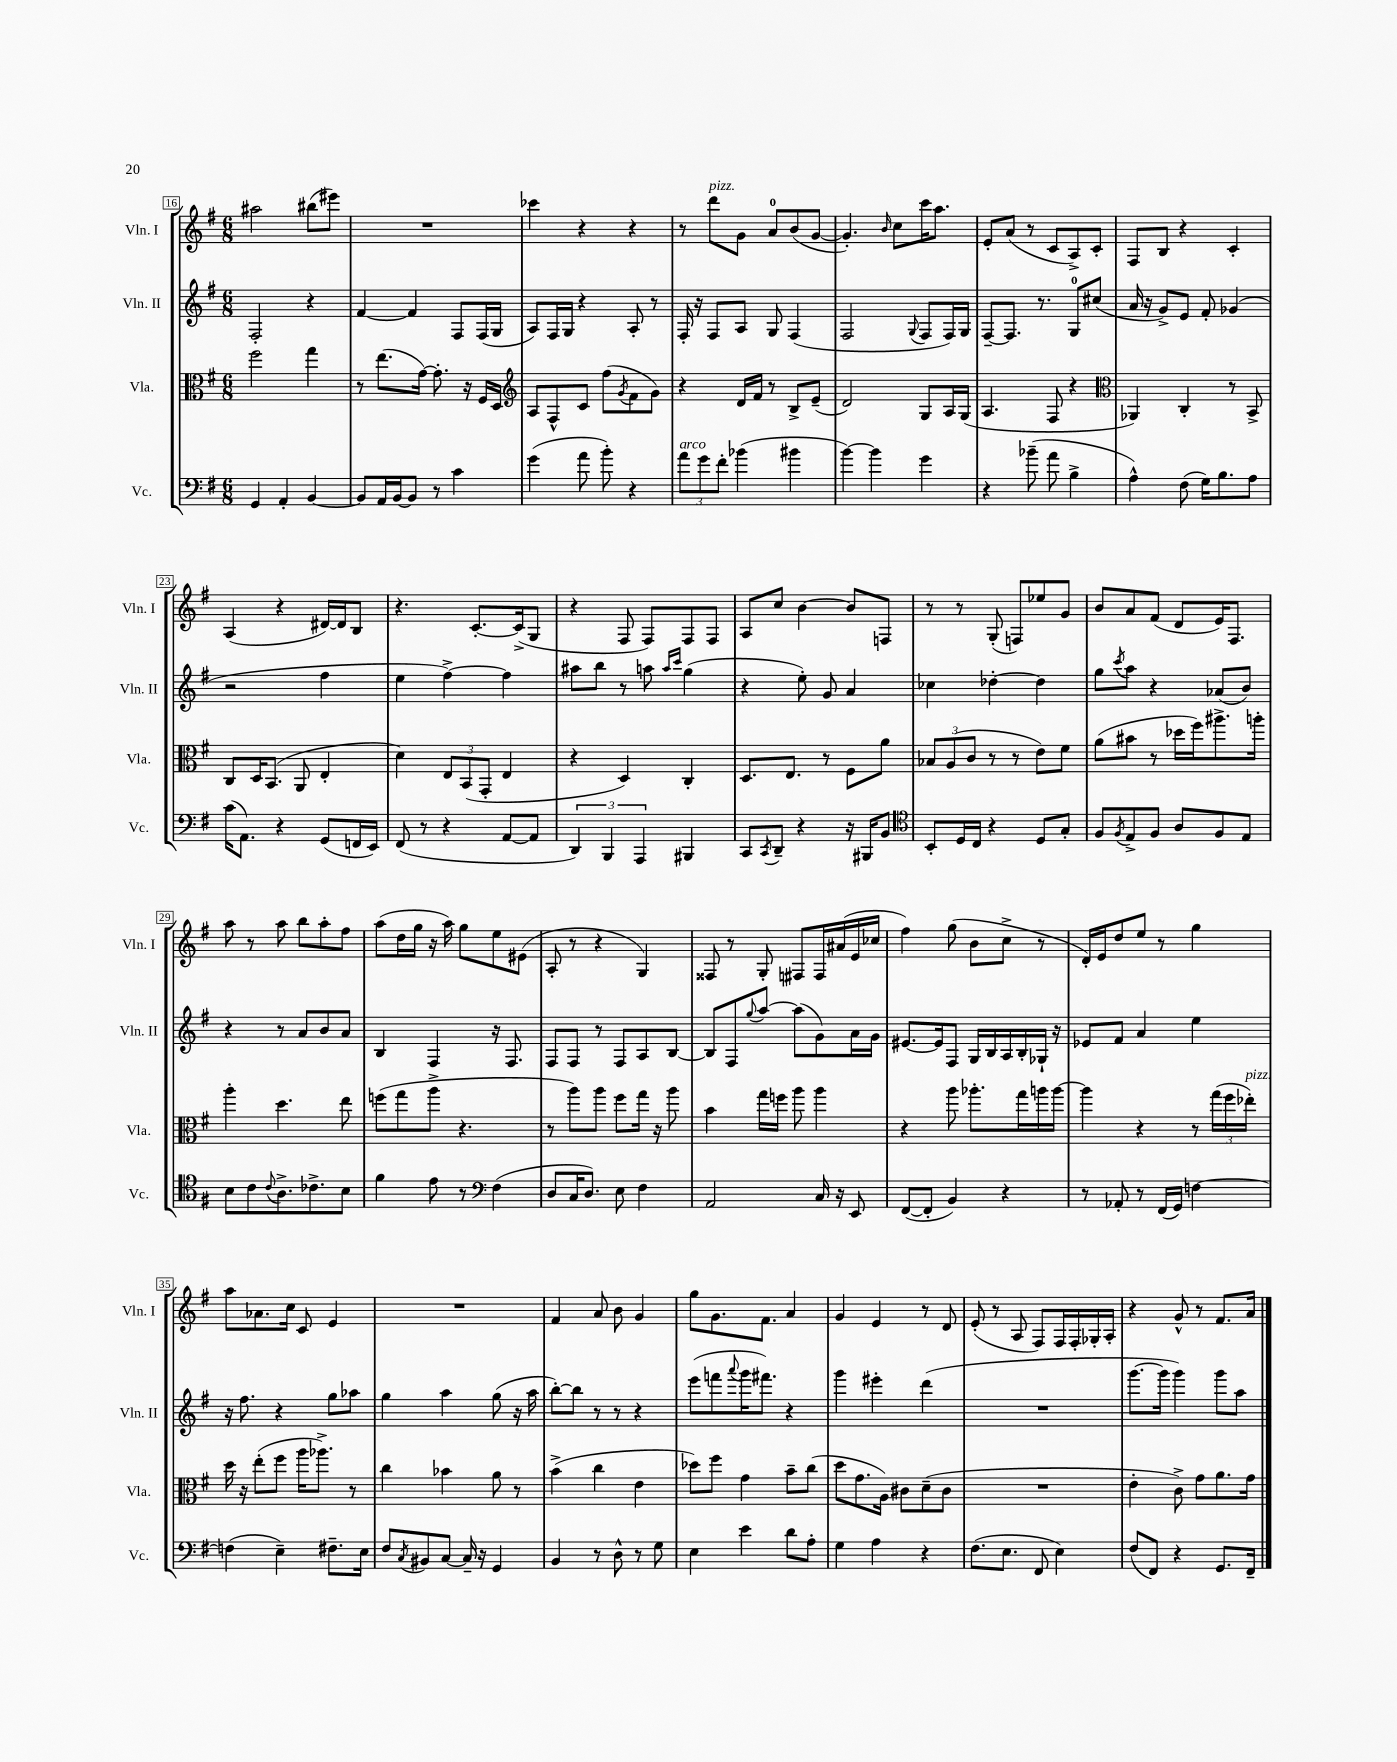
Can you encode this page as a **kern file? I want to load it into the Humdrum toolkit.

**kern	**kern	**kern	**kern
*part4	*part3	*part2	*part1
*staff4	*staff3	*staff2	*staff1
*I"Vc.	*I"Vla.	*I"Vln. II	*I"Vln. I
*I'Vc.	*I'Vla.	*I'Vln. II	*I'Vln. I
*clefF4	*clefC3	*clefG2	*clefG2
*k[f#]	*k[f#]	*k[f#]	*k[f#]
*M6/8	*M6/8	*M6/8	*M6/8
=16	=16	=16	=16
4GG/	2ff#\	2F#'/	2aa#X\
4AA'/	.	.	.
[4BB/	4gg\	4r	(8bb#X\L
.	.	.	8eee#X\J)
=17	=17	=17	=17
8BB/L]	8r	[4f#/	2.r
16AA/L	(8.ee\L	.	.
[16BB/J	.	.	.
8BB/J]	.	4f#/]	.
.	[16g\Jk)	.	.
8r	8.g'\]	.	.
4c\	.	8F#/L	.
.	16r	.	.
.	16F#/LL	(16F#/L	.
.	16D/JJ	16G/JJ	.
=18	=18	=18	=18
*	*clefG2	*	*
(4g\	8A/L	8A/L)	4ccc-X\
.	8F#^^/	16F#/L	.
.	.	16G/JJ	.
8a\	8c/J	4r	4r
8b'\)	(8ff#\L	.	.
.	8qg/	.	.
4r	8f#\	8A'/	4r
.	8g\J)	8r	.
=19	=19	=19	=19
!LO:TX:a:i:t=arco	!	!	!
12a\L	4r	16F#'/	8r
.	.	16r	.
12g\	.	.	.
!	!	!	!LO:TX:a:i:t=pizz.
.	.	8F#/L	8ddd\L
12f#'\J	.	.	.
(4b-X\	16d/LL	8A/J	8g\J
.	16f#/JJ	.	.
.	8r	8G/	8a/L
4b#X\	8B^/L	(4F#/	(8b/
.	(8e~/J	.	[8g/J
=20	=20	=20	=20
[4b\)	2d/)	2F#/	4.g'/])
4b\]	.	.	.
.	.	.	16qqb/
.	.	.	8cc\L
.	.	8qqG/	.
4g\	8G/L	8F#/L	16ccc\K
.	.	.	8.aa\J
.	16A/L	16F#/L)	.
.	(16G/JJ	16G/JJ	.
=21	=21	=21	=21
4r	4.A/	[8F#~/L	8e'/L
.	.	8.F#/J]	(8a/J
(8b-X~\	.	.	8r
.	.	8.r	.
8a\	8F#/	.	8c/L
4B^\	4r	8G/L	8A^/)
.	.	(8cc#X/J	8c'/J
=22	=22	=22	=22
*	*clefC3	*	*
4A^^\)	4AA-X/)	16a/	8F#/L
.	.	16r	.
.	.	8g^/L)	8B/J
(8F#\	4C'/	8e/J	4r
16G\KL)	.	8f#'/	.
8.B\	.	.	.
.	8r	(4g-X/	4c'/
8A\J	8BB^/	.	.
!!LO:LB:g=z
=23	=23	=23	=23
(16c\KL	8C/L	2r	(4A/
8.AA\J)	.	.	.
.	16D/K	.	.
.	(8.BB/J	.	.
4r	.	.	4r
.	8AA/	.	.
(8GG/L	4E'/	4ff#\	[16d#X/LL)
.	.	.	16d#/J]
16FFn/L	.	.	8B/J
16EE/JJ)	.	.	.
=24	=24	=24	=24
(8FF#/	4d\)	4ee\	4.r
8r	.	.	.
4r	12E/L	[4ff#^\)	.
.	(12BB/	.	.
.	.	.	[8.c'/L
.	12GG'/J	.	.
[8AA/L	4E/	4ff#\]	.
.	.	.	(16c^/k]
8AA/J]	.	.	8G/J
=25	=25	=25	=25
6DD/)	4r	8aa#X\L	4r
.	.	8bb\J	.
6BBB/	.	.	.
.	4D/)	8r	8F#/
6AAA/	.	.	.
.	.	8aan\	8F#/L)
.	.	16qqaa/LL	.
.	.	16qqccc/JJ	.
4BBB#X/	4C'/	(4gg\	8F#/
.	.	.	8F#/J
=26	=26	=26	=26
8CC/L	8.D/L	4r	8A/L
8qCC/	.	.	.
8DD~/J	.	.	8cc/J
.	8.E/J	.	.
4r	.	8ee'\)	[4b\
.	8r	8g/	.
16r	8F#\L	4a/	8b/L]
16BBB#X/KL	.	.	.
8BB/J	8a\J	.	8Fn/J
=27	=27	=27	=27
*clefC4	*	*	*
8BB'/L	12B-X/L	4cc-X\	8r
.	(12A/	.	.
16D/L	.	.	8r
.	12c/J	.	.
16C/JJ	.	.	.
4r	8r	[4dd-X'\	(8G'/
.	8r	.	8Fn/L)
8D/L	8e\L)	4dd-\]	8ee-X/
8G'/J	8f#\J	.	8g/J
=28	=28	=28	=28
8F#/L	(8a\L	8gg\L	8b/L
8qF#/	.	8qccc/	.
8E^/	8b#X\J	8aa\J	8a/
8F#/J	8r	4r	(8f#/J
8A/L	16dd-X\LL	.	8d/L
.	16ff#\J)	.	.
8F#/	8.aa#X^\	(8a-X/L	16e/K)
.	.	.	8.F#/J
8E/J	.	8b/J)	.
.	16aan'\Jk	.	.
!!LO:LB:g=z
=29	=29	=29	=29
8B\L	4aa'\	4r	8aa\
8c\	.	.	8r
8qqc/	.	.	.
8.A^\	4.dd\	8r	8aa\
.	.	8a/L	8bb\L
8.c-X^\	.	.	.
.	.	8b/	8aa'\
8B\J	8ee\	8a/J	8ff#\J
=30	=30	=30	=30
4f#\	(8ffn\L	4B/	(8aa\L
.	8gg\	.	16dd\L
.	.	.	16gg\JJ
8e\	8aa^\J	4F#/	16r
.	.	.	16aa\)
8r	4.r	.	8gg\L
*clefF4	*	*	*
(4F#\	.	16r	8ee\
.	.	8.F#/	.
.	.	.	(8e#X\J
=31	=31	=31	=31
8D/L	8r	8F#/L	8A'/
16C/K	8aa\L)	8F#/J	8r
8.D/J)	.	.	.
.	8aa\J	8r	4r
8E\	8ff#\L	8F#/L	.
4F#\	16gg\Jk	8A/	4G/)
.	16r	.	.
.	8aa\	[8B/J	.
=32	=32	=32	=32
2AA/	4b\	8B/L]	8F##X/
.	.	8F#/	8r
.	.	8qqgg/	.
.	16gg\LL	[8aa/J	8G'/
.	16ffn\JJ	.	.
.	8aa\	(8aa\L]	8F#X/L
16C/	4aa\	8g\)	16F#/L
16r	.	.	(16a#X/
8EE/	.	16a\L	16e/
.	.	16g\JJ	16cc-X/JJ
=33	=33	=33	=33
([8FF#/L	4r	[8.e#X/L	4ff#\)
8FF#'/J]	.	.	.
.	.	16e#/k]	.
4BB/)	8aa\	8F#/J	(8gg\
.	8.aa-X'\L	16G/LL	8b\L
.	.	16B/	.
4r	.	16A/	8cc^\J
.	16gg\L	16B'/	.
.	16aan\	16G-X`/JJ	8r
.	[16aa\JJ	16r	.
=34	=34	=34	=34
8r	4aa\]	8e-X/L	16d'/LL)
.	.	.	16e/J
8AA-X'/	.	8f#/J	8dd/
8r	4r	4a/	8ee/J
(16FF#/LL	.	.	8r
16GG/JJ)	.	.	.
[4Fn\	8r	4ee\	4gg\
.	(24gg\LL	.	.
.	24ff#\	.	.
!	!LO:TX:a:i:t=pizz.	!	!
.	24ee-X'\JJ)	.	.
!!LO:LB:g=z
=35	=35	=35	=35
(4Fn\]	16dd\	16r	8aa\L
.	16r	8.ff#\	.
.	(8ee'\L	.	8.a-X\
4E~\)	8ff#\J	4r	.
.	.	.	16cc\Jk
.	16aa\KL	.	8c/
.	8.aa-X^\J)	.	.
8.F#X~\L	.	8gg\L	4e/
.	8r	8aa-X\J	.
16E\Jk	.	.	.
=36	=36	=36	=36
8F#/L	4cc\	4gg\	2.r
8qC/	.	.	.
8BB#X/	.	.	.
[8C/J	4b-X\	4aa\	.
16C~/]	.	.	.
16r	.	.	.
4GG/	8a\	(8gg\	.
.	8r	16r	.
.	.	16aa\	.
=37	=37	=37	=37
4BB/	(4b^\	[8bb'\L)	4f#/
.	.	8bb\J]	.
8r	4cc\	8r	8a/
8D^^\	.	8r	8b\
8r	4e\	4r	4g/
8G\	.	.	.
=38	=38	=38	=38
4E\	8dd-X\L)	(8eee\L	8gg\L
.	8ff#\J	8fffn\	8.g\
.	.	8qqaaa/	.
4e\	4g\	16ggg\K	.
.	.	8.fff#X\J)	8.f#\J
8d\L	8b~\L	4r	4a/
8A'\J	(8cc\J	.	.
=39	=39	=39	=39
4G\	8dd\L	4ggg\	4g/
.	8.g\	.	.
4A\	.	4eee#X'\	4e/
.	16A\Jk)	.	.
.	8c#X\L	.	.
4r	(8d~\	(4ddd\	8r
.	8c#\J	.	8d/
=40	=40	=40	=40
(8.F#\L	2.r	2.r	(8e'/
.	.	.	8r
8.E\J	.	.	.
.	.	.	8A/
8FF#/	.	.	8F#/L)
4E\)	.	.	16F#/L
.	.	.	16F#'/
.	.	.	16G-X'/
.	.	.	16A'/JJ
=41	=41	=41	=41
(8F#/L	4e'\	[8.ggg\L	4r
8FF#/J)	.	.	.
.	.	16ggg\Jk]	.
4r	8c^\)	4ggg\)	8g^^/
.	8g\L	.	8r
8.GG/L	8.a\	8ggg\L	8.f#/L
.	.	8aa\J	.
16FF#~/Jk	16g\Jk	.	16a/Jk
==	==	==	==
*-	*-	*-	*-
